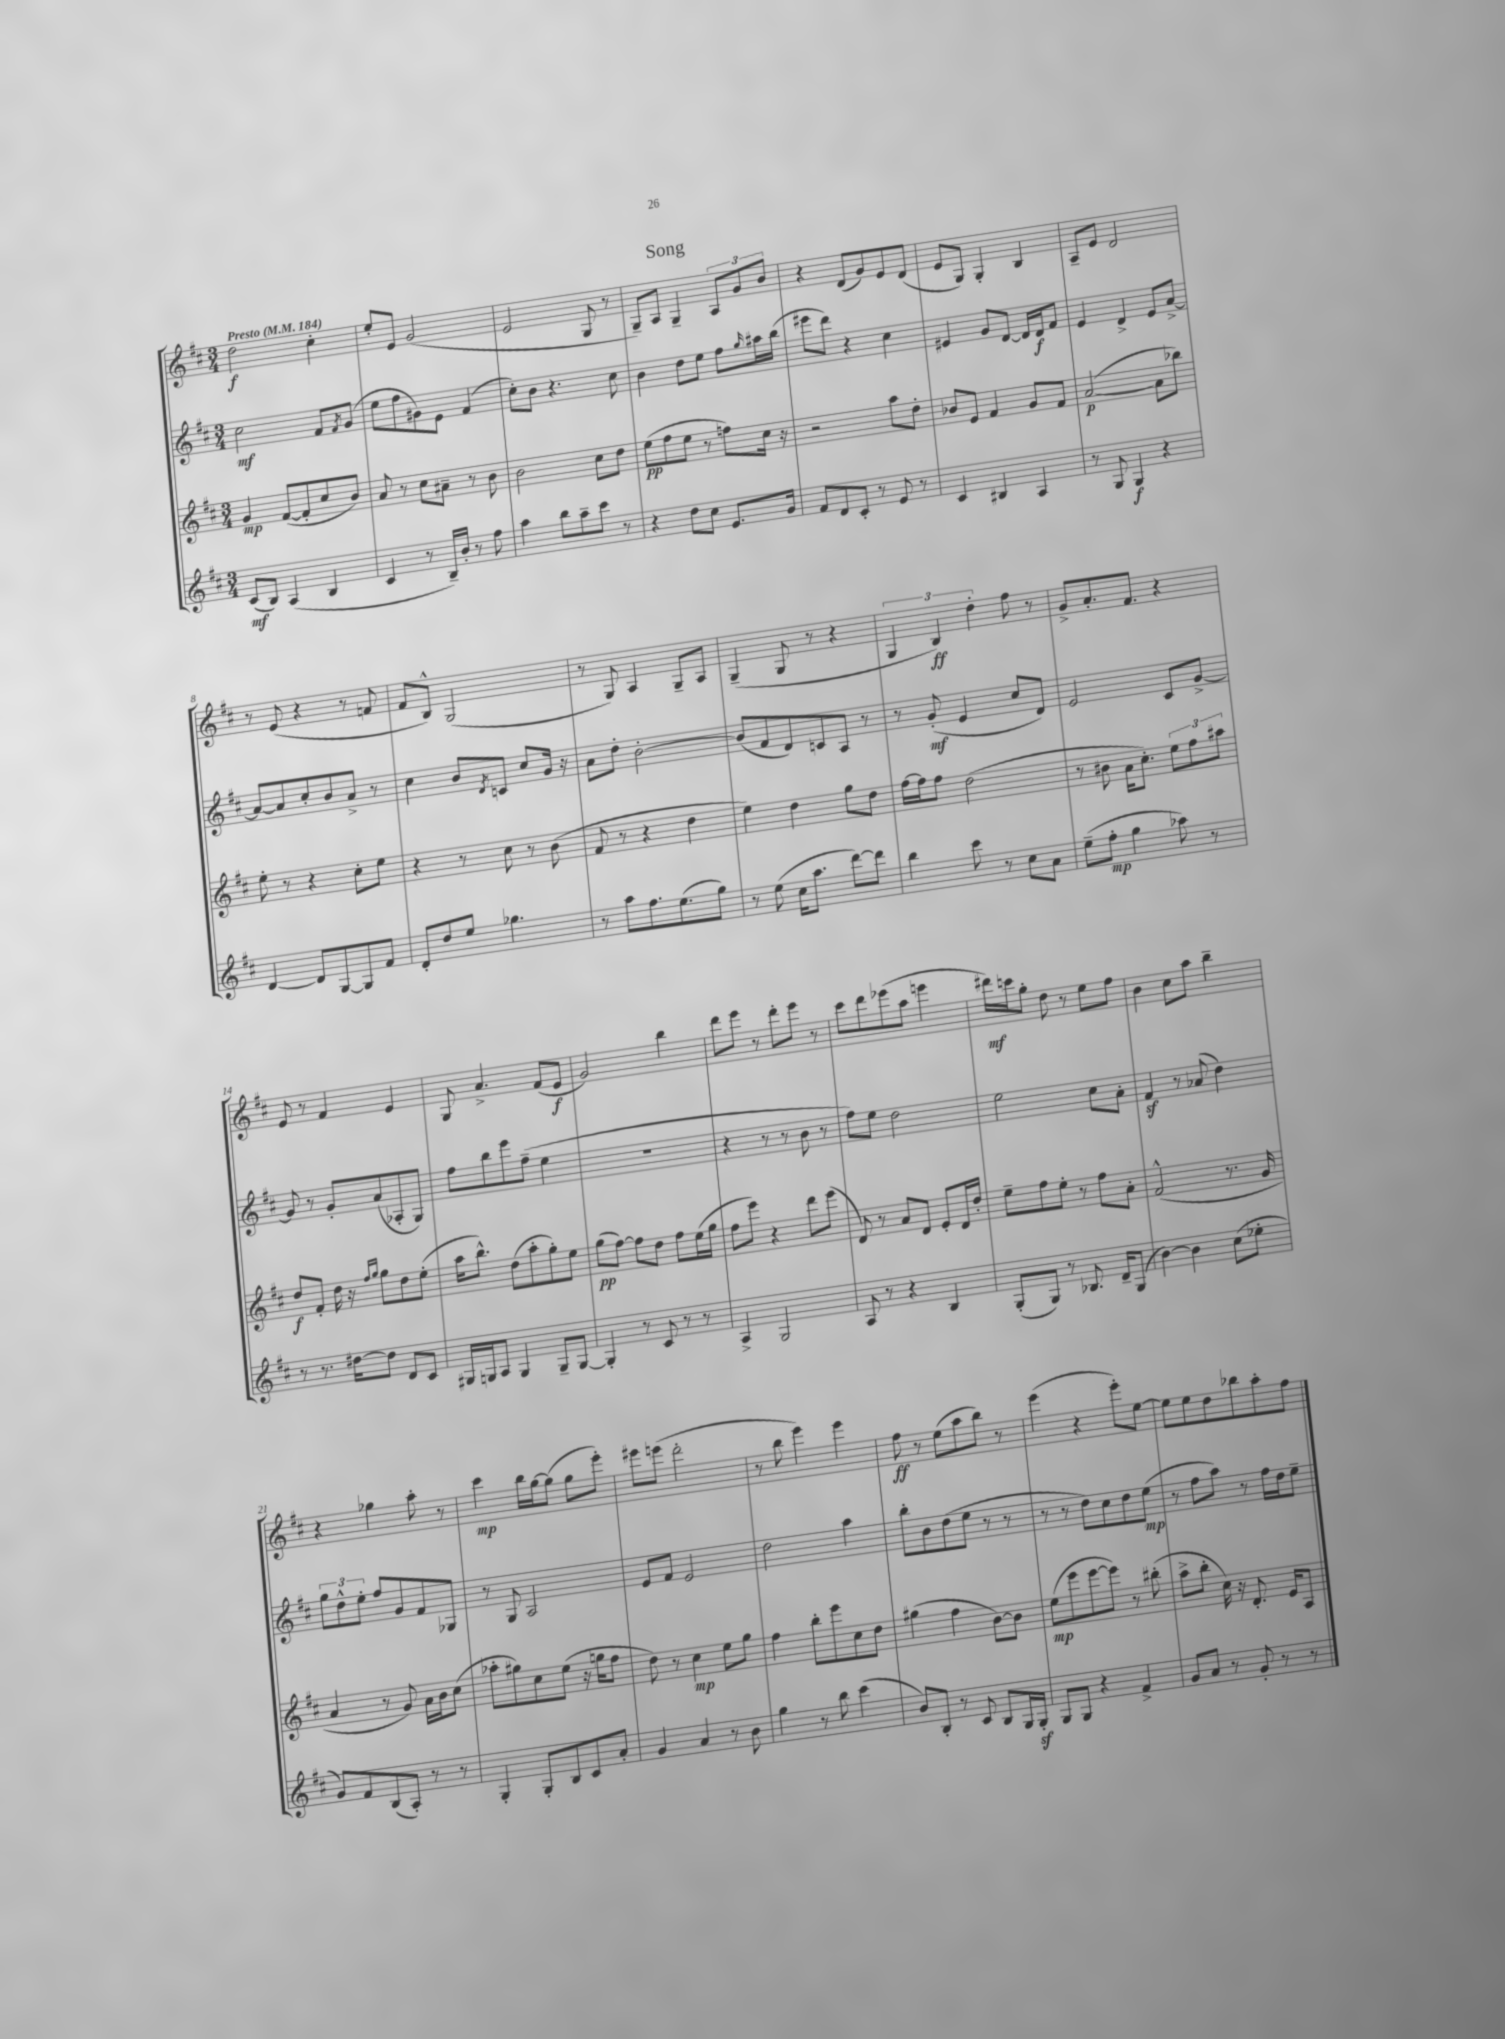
\header { title = "Song" }
<<
\new StaffGroup <<
\new Staff = "s0" {
    \clef treble \key d \major \numericTimeSignature \time 3/4 \tempo "Presto" 4 = 184
    d''2\f cis''4-. |
    e''8-. e'8 g'2( |
    e'2 g8 r8 |
    g8--) a8 g4-- \tuplet 3/2 { a8 g'8 b'8 } |
    r4 d'8( g'8) e'8 d'8( |
    e'8 g8) g4-. b4 |
    a8-- e'8 d'2 |
    r8 e'8( r4 r8 f'8 |
    fis'8 b8-^) g2( |
    r8 g8) a4 g8-- a8 |
    g4--( g8 r8 r4 |
    \tuplet 3/2 { g4 b4\ff) d''4-. } fis''8 r8 |
    g'8-> a'8.-. fis'8. r4 |
    e'8 r8 fis'4 e'4 |
    g8 a'4.-> fis'8( e'8\f |
    g'2) b''4 |
    d'''8 e'''8 r8 d'''8-. e'''8 r8 |
    cis'''8 d'''8 ees'''8( a''8 e'''4 |
    dis'''16\mf) c'''16 g''8-. d''8 r8 e''8 fis''8 |
    b'4 cis''8 a''8 b''4-- |
    r4 ges''4 a''8-. r8 |
    cis'''4\mp b''16 g''16~ g''8( g''8 e'''8-.) |
    eis'''8 e'''8( d'''2-. |
    r8 b''8 e'''4) e'''4 |
    fis''8\ff r8 e''8( a''8 b''8) r8 |
    e'''4( r4 e'''8-.) e''8~ |
    e''8 e''8 d''8 bes''8 a''8-. fis''8 \bar "|." |
}
\new Staff = "s1" {
    \clef treble \key d \major \numericTimeSignature \time 3/4
    cis''2\mf fis'8 \acciaccatura { fis'8 } g'8( |
    e''8 fis''8 gis'8) e'8 fis'4( |
    cis''8-.) b'8 r4. cis''8 |
    b'4 d''8 e''8 fis''8 \grace { g''16 } ais''16 b''16( |
    eis'''8 d'''8) r4 cis''4 |
    eis'4 g'8 d'8~ d'16 d'16\f fis'8 |
    e'4 d'4-> e'8 a'8~-> |
    a'8~ a'8 cis''8-. b'8 a'8-> r8 |
    cis''4 b'8 \acciaccatura { d'8 } c'8 cis''8 g'16 r16 |
    a'8 d''8-. b'2~-. |
    b'8( fis'8 d'8) c'8 a8 r8 |
    r8 g'8-.\mf( e'4 cis''8 d'8) |
    e'2 cis'8 g'8~-> |
    g'8 r8 g'8-. a'8( aes8-. g8) |
    fis''8 b''8 e'''8 fis''8--( e''4 |
    R2. |
    r4 r8 r8 b'8 r8 |
    fis''8) e''8 d''2 |
    e''2 cis''8 a'8-. |
    fis'4\sf r8 aes'8( d''4) |
    \tuplet 3/2 { g''8 d''8-^ e''8-. } fis''8 g'8 fis'8 ges8 |
    r8 g8 a2 |
    e'8 fis'8 e'2 |
    d''2 a''4 |
    b''8-. b'8 d''8( e''8 r8 r8 |
    r8 r8 d''8) cis''8 d''8 e''8\mp( |
    r8 fis''8 a''8) r8 fis''16 d''16 e''8-- \bar "|." |
}
\new Staff = "s2" {
    \clef treble \key d \major \numericTimeSignature \time 3/4
    g'4\mp fis'8~( fis'8-. cis''8 b'8) |
    a'8 r8 cis''8 ais'8-- r8 b'8 |
    b'2 cis''8 d''8 |
    e''8\pp( fis''8 e''8 r8 f''8) cis''16 r16 |
    r2 a''8 d''8-. |
    bes'8 e'8 fis'4 g'8 fis'8 |
    a'2~\p( a'8 bes''8) |
    e''8-. r8 r4 cis''8-. e''8 |
    r4 r8 cis''8 r8 b'8( |
    fis'8 r8 r4 d''4 |
    e''4) d''4 g''8 d''8 |
    fis''16~ fis''16 fis''8 d''2( |
    r8 bis'8 a'16 cis''8.-.) \tuplet 3/2 { e''8 fis''8 ais''8 } |
    d''8\f fis'8-. d''16 r16 \grace { fis''16 g''16 } g''8 d''8 e''8-.( |
    a''16 b''8.-^) d''8( a''8-. g''8-.) e''8 |
    g''8\pp( fis''8~) fis''8 d''8 fis''8 e''16( g''16 |
    fis''8 e'''8) r4 d'''8 e'''8( |
    d'8) r8 a'8 d'8 e'8-. d'16 d''16-. |
    e''8-- fis''8 e''8-. r8 fis''8 a'8-. |
    fis'2-^( r8. g'16 |
    a'4 r8 g'8) a'16 b'16 cis''8( |
    aes''8-. gis''8) cis''8 e''8( r16 g''16 fis''8 |
    d''8) r8 cis''4\mp e''8 g''8 |
    fis''4 b''8-. e'''8 cis''8 d''8 |
    gis''4( fis''4 b'8~) b'8 |
    e''8\mp( e'''8 e'''8~ e'''8) r8 bis''8-.( |
    a''8-> b''8-. cis''16) r16 d'8.-. e'16 a8 \bar "|." |
}
\new Staff = "s3" {
    \clef treble \key d \major \numericTimeSignature \time 3/4
    cis'8\mf( b8) a4( b4 |
    cis'4 r8 b16--) b'16-. r8 fis''8 |
    a''4 b''8 a''8-- cis'''8 r8 |
    r4 d''8 cis''8 e'8. g'16 |
    fis'8 d'8 cis'8-. r8 e'8 r8 |
    cis'4 bis4 a4 |
    r8 g8 g4\f r4 |
    d'4~ d'8 g8~ g8 fis'8 |
    d'8-. d''8 e''8 ges''4. |
    r8 a''8 fis''8. e''8.( g''8) |
    r8 e''8( cis''16 a''8. d'''8~) d'''8 |
    b''4 cis'''8 r8 cis''8 a'8 |
    e''8--( fis''8-.\mp g''4 aes''8) r8 |
    r8 r8. dis''16~ dis''8 d'8 cis'8 |
    gis16 g16 a8 g4 g8-- g8~ |
    g4-. r8 cis'8 r8 r8 |
    a4-> g2 |
    a8 r8 r4 b4 |
    g8-.( g8) r8 bes8. d'16-- g8( |
    b'4~) b'4 cis''8( ees''8-. |
    g'8) fis'8 b8( a8-.) r8 r8 |
    g4-. g8-. b8 cis'8 a'8-. |
    g'4 a'4 r8 b'8 |
    g''4 r8 b''8 cis'''4( |
    b'8) b8-. r8 cis'8 b8 g16 g16-.\sf |
    g8 g8 r4 fis'4-> |
    g'8 a'8 r8 g'8-. r8 r8 \bar "|." |
}
>>
>>
